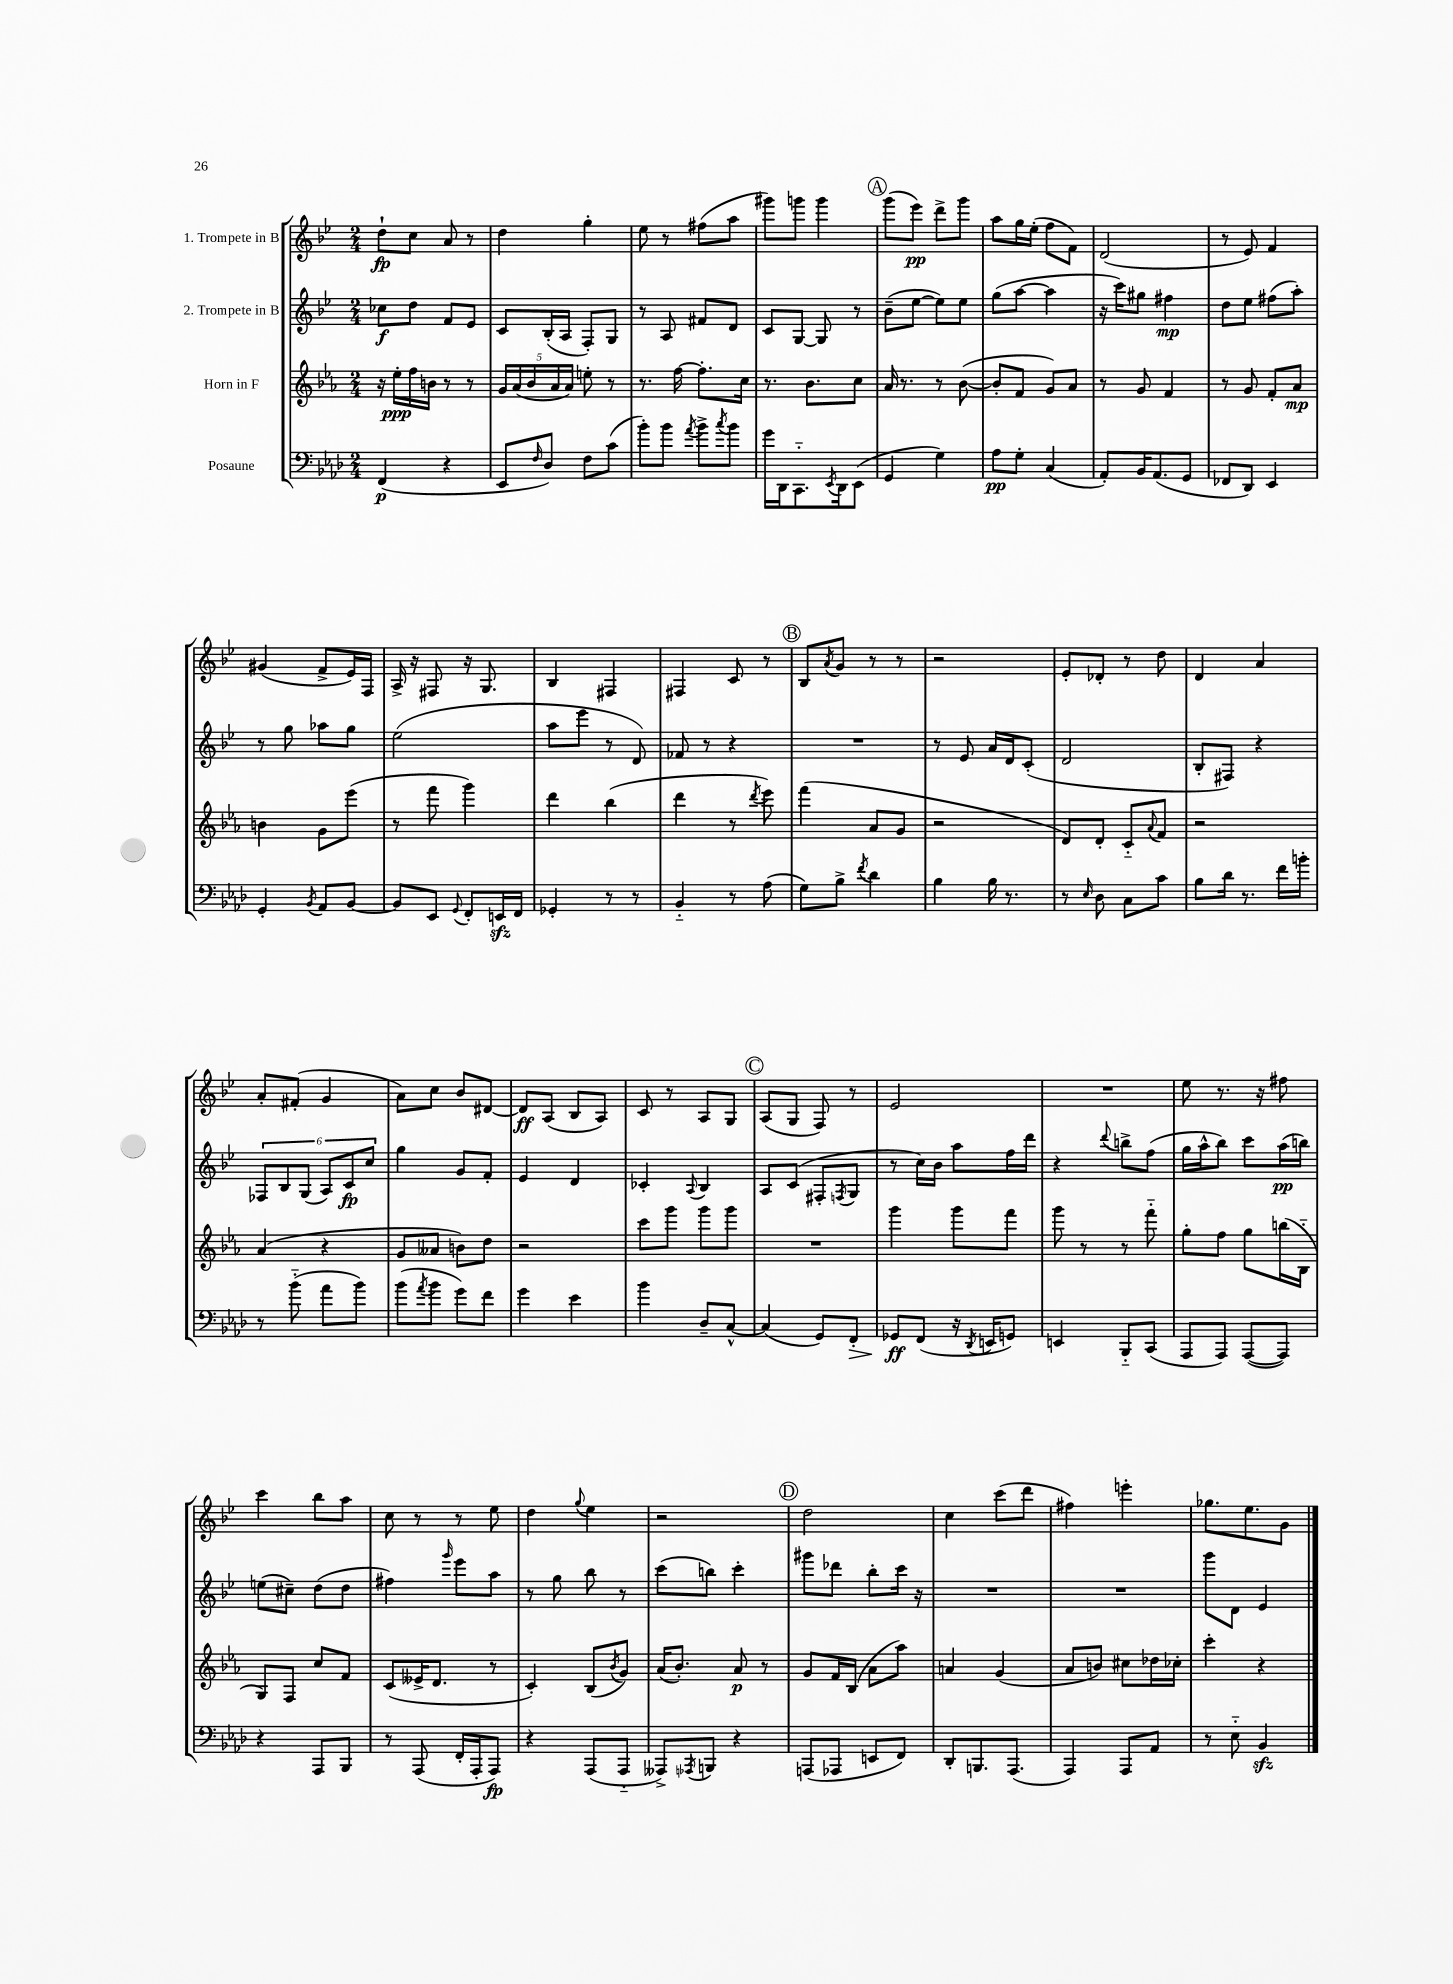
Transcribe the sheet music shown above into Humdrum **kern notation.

**kern	**kern	**kern	**kern
*staff4	*staff3	*staff2	*staff1
*clefF4	*clefG2	*clefG2	*clefG2
*k[b-e-a-d-]	*k[b-e-a-]	*k[b-e-]	*k[b-e-]
*M2/4	*M2/4	*M2/4	*M2/4
(4FF	16r	8cc-	8dd`
.	16ee-'	.	.
.	16ff	8dd	8cc
.	16b	.	.
4r	8r	8f	8a
.	8r	8e-	8r
=	=	=	=
8EE-	20g	8c	4dd
.	(20a-	.	.
.	20b-	.	.
16qqF	.	.	.
8D-)	.	(16B-'	.
.	20a-	.	.
.	.	16A	.
.	20a-)	.	.
8F	8ee'	8F')	4gg'
(8c	8r	8G	.
=	=	=	=
8b-')	8.r	8r	8ee-
8b-	.	8A	8r
.	[16ff	.	.
8qa-	.	.	.
8b-^	8.ff']	8f#	(8ff#
8qcc	.	.	.
8b-	.	8d	8aa
.	16cc	.	.
=	=	=	=
16g	8.r	8c	8ggg#)
16DD-	.	.	.
8.CC'~	.	[8G	8ggg
.	8.b-	.	.
.	.	8G]	4ggg
8qEE-	.	.	.
16DD-	.	.	.
(8EE-	8cc	8r	.
=	=	=	=
4GG	16a-	(8b-~	(8ggg
.	8.r	.	.
.	.	[8ee-	8eee-)
4G)	8r	8ee-])	8ddd^
.	([8b-	8ee-	8ggg
=	=	=	=
8A-	8b-']	(8gg	8aa
8G'	8f	[8aa	16gg
.	.	.	(16ee-'
(4C	8g)	4aa]	8ff
.	8a-	.	8f)
=	=	=	=
8AA-')	8r	16r	(2d
.	.	16ccc)	.
16BB-	8g	8gg#	.
(8.AA-	.	.	.
.	4f	4ff#	.
8GG	.	.	.
=	=	=	=
8FF-	8r	8dd	8r
8DD-)	8g	8ee-	8e-)
4EE-	8f'	(8ff#	4f
.	8a-	8aa')	.
=	=	=	=
4GG'	4b	8r	(4g#
.	.	8gg	.
8qBB-	.	.	.
8AA-	8g	8aa-	8f^
[8BB-	(8eee-	8gg	16e-)
.	.	.	16F
=	=	=	=
8BB-]	8r	(2ee-	16A^
.	.	.	16r
8EE-	8fff	.	8F#
8qqGG	.	.	.
8FF'	4ggg)	.	16r
.	.	.	8.G
16EE	.	.	.
16FF	.	.	.
=	=	=	=
4GG-'	4ddd	8aa	4B-
.	.	8eee-	.
8r	(4bb-	8r	4F#
8r	.	8d)	.
=	=	=	=
4BB-'~	4ddd	8f-	4F#
.	.	8r	.
8r	8r	4r	8c
.	8qddd	.	.
(8A-	8eee-)	.	8r
=	=	=	=
8G)	(4fff	2r	8B-
.	.	.	8qa
8B-^	.	.	8g
8qf	.	.	.
4d-	8a-	.	8r
.	8g	.	8r
=	=	=	=
4B-	2r	8r	2r
.	.	8e-	.
16B-	.	16a	.
8.r	.	16d	.
.	.	(8c'	.
=	=	=	=
8r	8d)	2d	8e-'
16qqE-	.	.	.
8D-	8d'	.	8d-'
8C	8c'~	.	8r
.	8qqa-	.	.
8c	8f	.	8dd
=	=	=	=
8B-	2r	8B-'	4d
16d-	.	8F#)	.
8.r	.	.	.
.	.	4r	4a
16f	.	.	.
16b'	.	.	.
=	=	=	=
8r	(4a-	12F-	8a'
.	.	12B-	.
(8b-'~	.	.	(8f#'
.	.	(12G	.
8a-	4r	12A)	4g
.	.	12c	.
8b-)	.	.	.
.	.	12cc	.
=	=	=	=
(8b-	8g	4gg	8a)
8qa-	.	.	.
8b-	8a--	.	8cc
8g)	8b)	8g	8b-
8f	8dd	8f'	[8d#
=	=	=	=
4g	2r	4e-	8d#]
.	.	.	(8A
4e-	.	4d	8B-
.	.	.	8A)
=	=	=	=
4b-	8ccc	4c-'	8c
.	8ggg	.	8r
.	.	8qqA	.
8D-~	8ggg	4B-	8A
[8C^^	8ggg	.	8G
=	=	=	=
(4C]	2r	8A	(8A
.	.	(8c	8G
8GG)	.	8F#'	8F)
.	.	8qF	.
8FF'	.	8G	8r
=	=	=	=
8GG-	4ggg	8r	2e-
(8FF	.	16cc)	.
.	.	16b-	.
16r	8ggg	8aa	.
8qDD-	.	.	.
16EE	.	.	.
8GG)	8fff	16ff	.
.	.	16ddd	.
=	=	=	=
4EE	8ggg	4r	2r
.	8r	.	.
.	.	8qqddd	.
8BBB-'~	8r	8bb^	.
(8CC	8fff'~	(8ff	.
=	=	=	=
8AAA-	8gg'	16gg	8ee-
.	.	16aa^^	.
8AAA-)	8ff	8bb-)	8.r
([8AAA-	8gg	8ccc	.
.	.	.	16r
8AAA-])	(16bb	(16aa	8ff#
.	16B-'~	16bb)	.
=	=	=	=
4r	8G)	(8ee	4ccc
.	8F	8cc#~)	.
8AAA-	8cc	(8dd	8bb-
8BBB-	8f	8dd	8aa
=	=	=	=
8r	(8c	4ff#)	8cc
(8AAA-	16e--^	.	8r
.	8.d	.	.
.	.	16qqggg	.
16FF'	.	8eee-	8r
16AAA-'	.	.	.
8AAA-)	8r	8aa	8ee-
=	=	=	=
4r	4c')	8r	4dd
.	.	8gg	.
.	.	.	8qqgg
(8AAA-	(8B-	8bb-	4ee-
.	8qb-	.	.
8AAA-'~	8g)	8r	.
=	=	=	=
8AAA--^)	(16a-	(8ccc	2r
.	8.b-')	.	.
8qAAA-	.	.	.
8BBB	.	8bb)	.
4r	8a-	4ccc'	.
.	8r	.	.
=	=	=	=
(8AAA	8g	8ggg#	2dd
8AAA-	16f	8ddd-	.
.	(16B-	.	.
8EE	8a-	8bb-'	.
8FF)	8aa-)	16ccc	.
.	.	16r	.
=	=	=	=
8DD-'	4a	2r	4cc
8.BBB	.	.	.
.	(4g	.	(8ccc
(8.AAA-	.	.	.
.	.	.	8ddd
=	=	=	=
4AAA-)	8a-	2r	4ff#)
.	8b)	.	.
8AAA-	8cc#	.	4eee'
8AA-	16dd-	.	.
.	16cc-'	.	.
=	=	=	=
8r	4ccc'	8ggg	8.gg-
8E-'~	.	8d	.
.	.	.	8.ee-
4BB-	4r	4e-	.
.	.	.	8g
==	==	==	==
*-	*-	*-	*-
